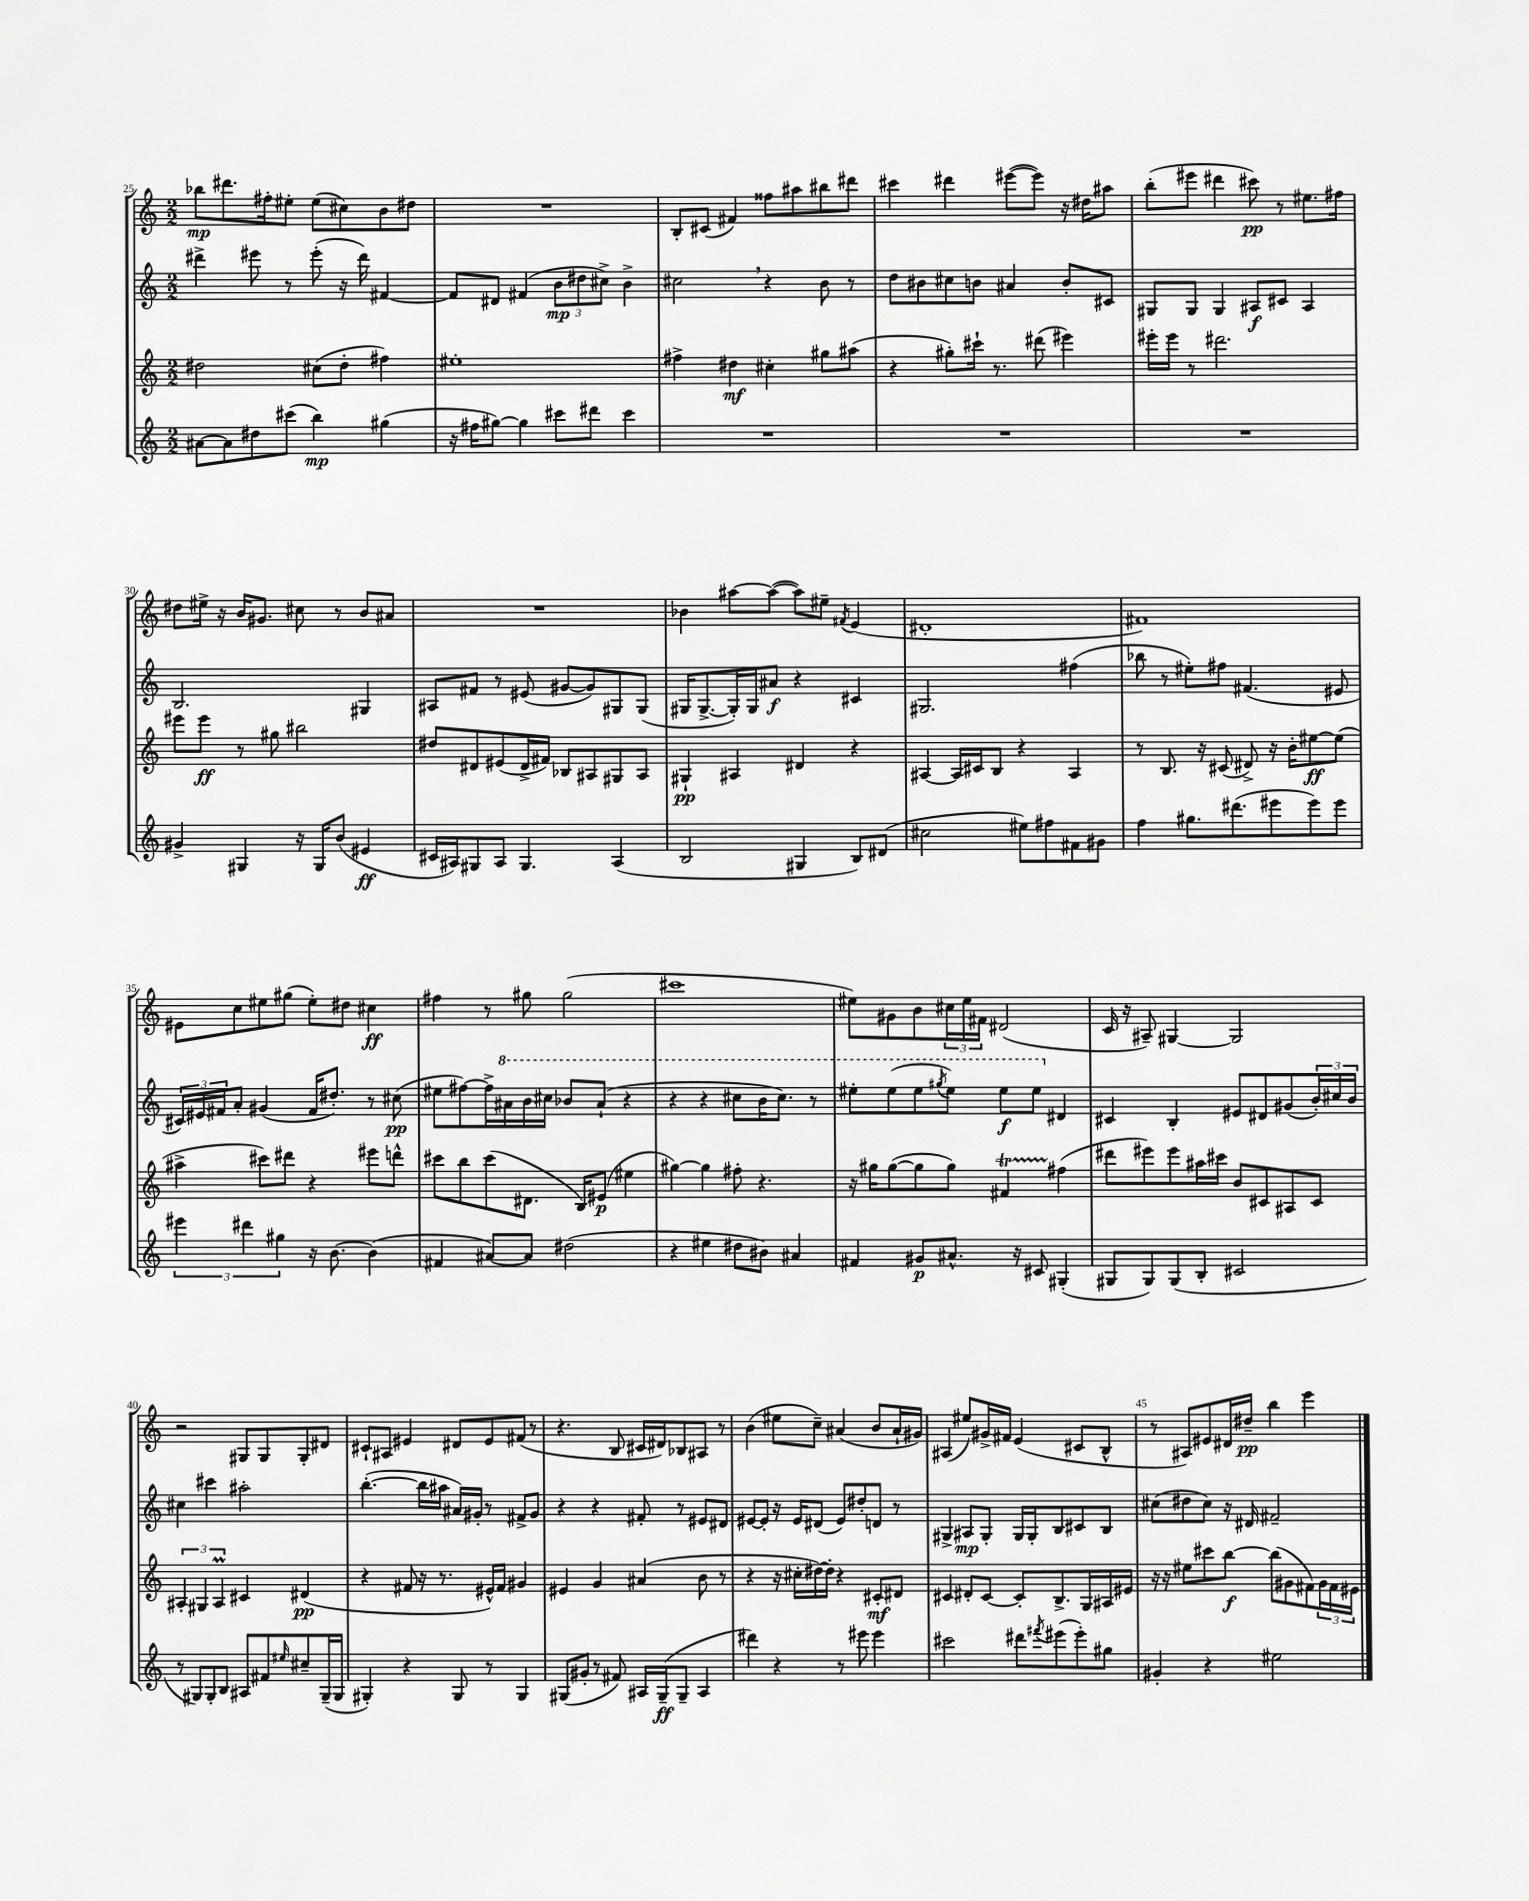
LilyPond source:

<<
\new StaffGroup <<
\new Staff = "s0" {
    \clef treble \key c \major \numericTimeSignature \time 2/2
    bes''8\mp dis'''8. fis''16-. eis''8-. eis''8( cis''8) b'8 dis''8 |
    R1 |
    b8-. cis'8( fis'4) fisis''8 ais''8 bis''8 dis'''8 |
    cis'''4 dis'''4 eis'''8~( eis'''8) r16 dis''16 ais''8 |
    b''8-.( eis'''8 dis'''4 cis'''8\pp) r8 eis''8. fis''16 |
    dis''8 eis''16-> r16 b'16 gis'8. cis''8 r8 b'8 ais'8 |
    R1 |
    bes'4 ais''8~ ais''8~( ais''8) eis''8-- \acciaccatura { fis'8 } e'4( |
    dis'1-. |
    fis'1) |
    eis'8 c''8 eis''8 gis''8( eis''8-.) dis''8 cis''4\ff |
    fis''4 r8 gis''8 gis''2( |
    cis'''1 |
    eis''8) gis'8 b'8 \tuplet 3/2 { cis''16 eis''16 fis'16 } dis'2( |
    c'16 r16 ais8--) gis4~ gis2 |
    r2 gis8 gis8 gis8-. dis'8 |
    cis'8-! ais8 eis'4 dis'8 eis'8 fis'8( r8 |
    r4. b8 cis'16 dis'16) bes8 ais8 r8 |
    b'4( eis''8 c''8--) ais'4( b'8 ais'16-! gis'16) |
    ais4( eis''8) gis'16-> fis'16 e'4( cis'8 b8-^ |
    r8 ais8) eis'8 dis'16 dis''16--\pp b''4 e'''4 \bar "|." |
}
\new Staff = "s1" {
    \clef treble \key c \major \numericTimeSignature \time 2/2
    dis'''4-> eis'''8 r8 eis'''8-.( r16 dis'''16) fis'4~ |
    fis'8 dis'8 fis'4( \tuplet 3/2 { b'8\mp dis''8 cis''8->) } b'4-> |
    cis''2 \breathe r4 b'8 r8 |
    d''8 bis'8 cis''8 b'8 ais'4 b'8-. cis'8 |
    gis8 gis8 gis4 ais8\f cis'8 ais4 |
    b2. gis4 |
    ais8 fis'8 r8 eis'8( gis'8~ gis'8) gis8 gis8( |
    gis16 gis8.~-> gis16-.) gis16 ais'8\f r4 cis'4 |
    gis2. fis''4( |
    bes''8 r8 eis''8-.) fis''8 fis'4.( eis'8 |
    \tuplet 3/2 { cis'16) eis'16 fis'16 } a'8-. gis'4( fis'16 dis''8.-.) r8 cis''8\pp( |
    eis''8 fis''8~) fis''16-> \ottava #1 ais''16 b''16 cis'''16 bes''8 ais''8-!( r4 |
    r4 r4 cis'''8 b''16 cis'''8.) r8 |
    eis'''8-. eis'''8( eis'''8 \acciaccatura { gis'''8 } eis'''8) eis'''8\f eis'''8 \ottava #0 dis'4 |
    cis'4 b4-. eis'8 dis'8 gis'8( \tuplet 3/2 { b'16-.) cis''16 b'16 } |
    cis''4 cis'''4 ais''2-. |
    b''4.~-.( b''16 ais''16 ais'16) gis'16-. r8 fis'8-> gis'8 |
    r4 r4 fis'8-. r8 eis'8 dis'8 |
    eis'8~ eis'8-. r16 eis'16 dis'8( eis'8) dis''8-. d'8 r8 |
    gis4-> ais8\mp gis8-. gis16 gis16-. b8 cis'8 b8 |
    cis''8( dis''8 cis''8) r16 dis'16 fis'2-- \bar "|." |
}
\new Staff = "s2" {
    \clef treble \key c \major \numericTimeSignature \time 2/2
    dis''2 cis''8( dis''8-. fis''4) |
    eis''1-. |
    fis''4-> dis''4\mf cis''4-. gis''8 ais''8( |
    r4 gis''8-.) cis'''16-! r8. dis'''8( eis'''4) |
    eis'''16-. eis'''16 r8 dis'''2. |
    eis'''8 eis'''8\ff r8 gis''8 bis''2 |
    dis''8 dis'8 eis'8( dis'16-> fis'16) bes8 ais8 gis8 ais8 |
    gis4-!\pp ais4 dis'4 r4 |
    ais4~ ais16 cis'16 b8 r4 ais4 |
    r8 b8. r16 cis'8( dis'8->) r16 b'16-. eis''8~\ff eis''8( |
    ais''4-> cis'''8) dis'''8 r4 eis'''8 d'''8-^ |
    cis'''8 b''8 cis'''8( dis'8. b16) eis'8\p( eis''4 |
    gis''4~) gis''4 fis''8-. r4. |
    r16 gis''16 gis''8~( gis''8 gis''8) fis'4\startTrillSpan fis''4\stopTrillSpan( |
    dis'''8 eis'''8) eis'''8 ais''16 cis'''16 b'8 cis'8 ais8 cis'8 |
    \tuplet 3/2 { ais4-. gis4 ais4\prall } cis'4 dis'4\pp( |
    r4 fis'8 r16 r8. eis'16-^) fis'16 gis'4 |
    eis'4 g'4 ais'4( b'8 r8 |
    r4 r16 cis''16-. dis''16~) dis''16-. r4 cis'8-.\mf dis'8 |
    cis'4 dis'8-. cis'8~ cis'8-. b8.-> g16 ais16 eis'16 |
    r16 r16 eis''8 cis'''8 b''8~\f b''8( gis'8 fis'8) \tuplet 3/2 { gis'16 fis'16 eis'16 } \bar "|." |
}
\new Staff = "s3" {
    \clef treble \key c \major \numericTimeSignature \time 2/2
    ais'8~ ais'8 dis''8 cis'''8( b''4\mp) gis''4( |
    r16 fis''16 gis''8~) gis''4 cis'''8 dis'''8 cis'''4 |
    R1 |
    R1 |
    R1 |
    gis'4-> gis4 r16 gis16 b'8( eis'4\ff |
    cis'16 ais16) gis8 ais8 gis4. ais4( |
    b2 gis4 b8) dis'8( |
    cis''2 eis''8) fis''8 fis'8 gis'8 |
    f''4 gis''8. dis'''8.( eis'''8 eis'''8) eis'''8 |
    \tuplet 3/2 { eis'''4 dis'''4 gis''4 } r16 b'8.~ b'4( |
    fis'4 ais'8~) ais'8 dis''2( |
    r4 eis''4 dis''8 bis'8) ais'4 |
    fis'4 gis'8\p ais'8.-^ r16 cis'8 gis4-.( |
    gis8 gis8) gis8( b8-. cis'2 |
    r8 gis8) gis8-. b8 ais8 fis'8 \grace { eis''16 } cis''8-- gis16--( gis16 |
    gis4-.) r4 gis8 r8 gis4 |
    gis8( gis'8-. r8 fis'8) ais16 gis16--\ff( gis8-- ais4 |
    dis'''4) r4 r8 eis'''8 eis'''4 |
    cis'''2 dis'''8 \acciaccatura { fis'''8 } eis'''8( eis'''8-.) gis''8 |
    gis'4-. r4 eis''2 \bar "|." |
}
>>
>>
\layout { \context { \Score currentBarNumber = #25 \override BarNumber.break-visibility = ##(#f #t #t) barNumberVisibility = #(every-nth-bar-number-visible 5) } }
